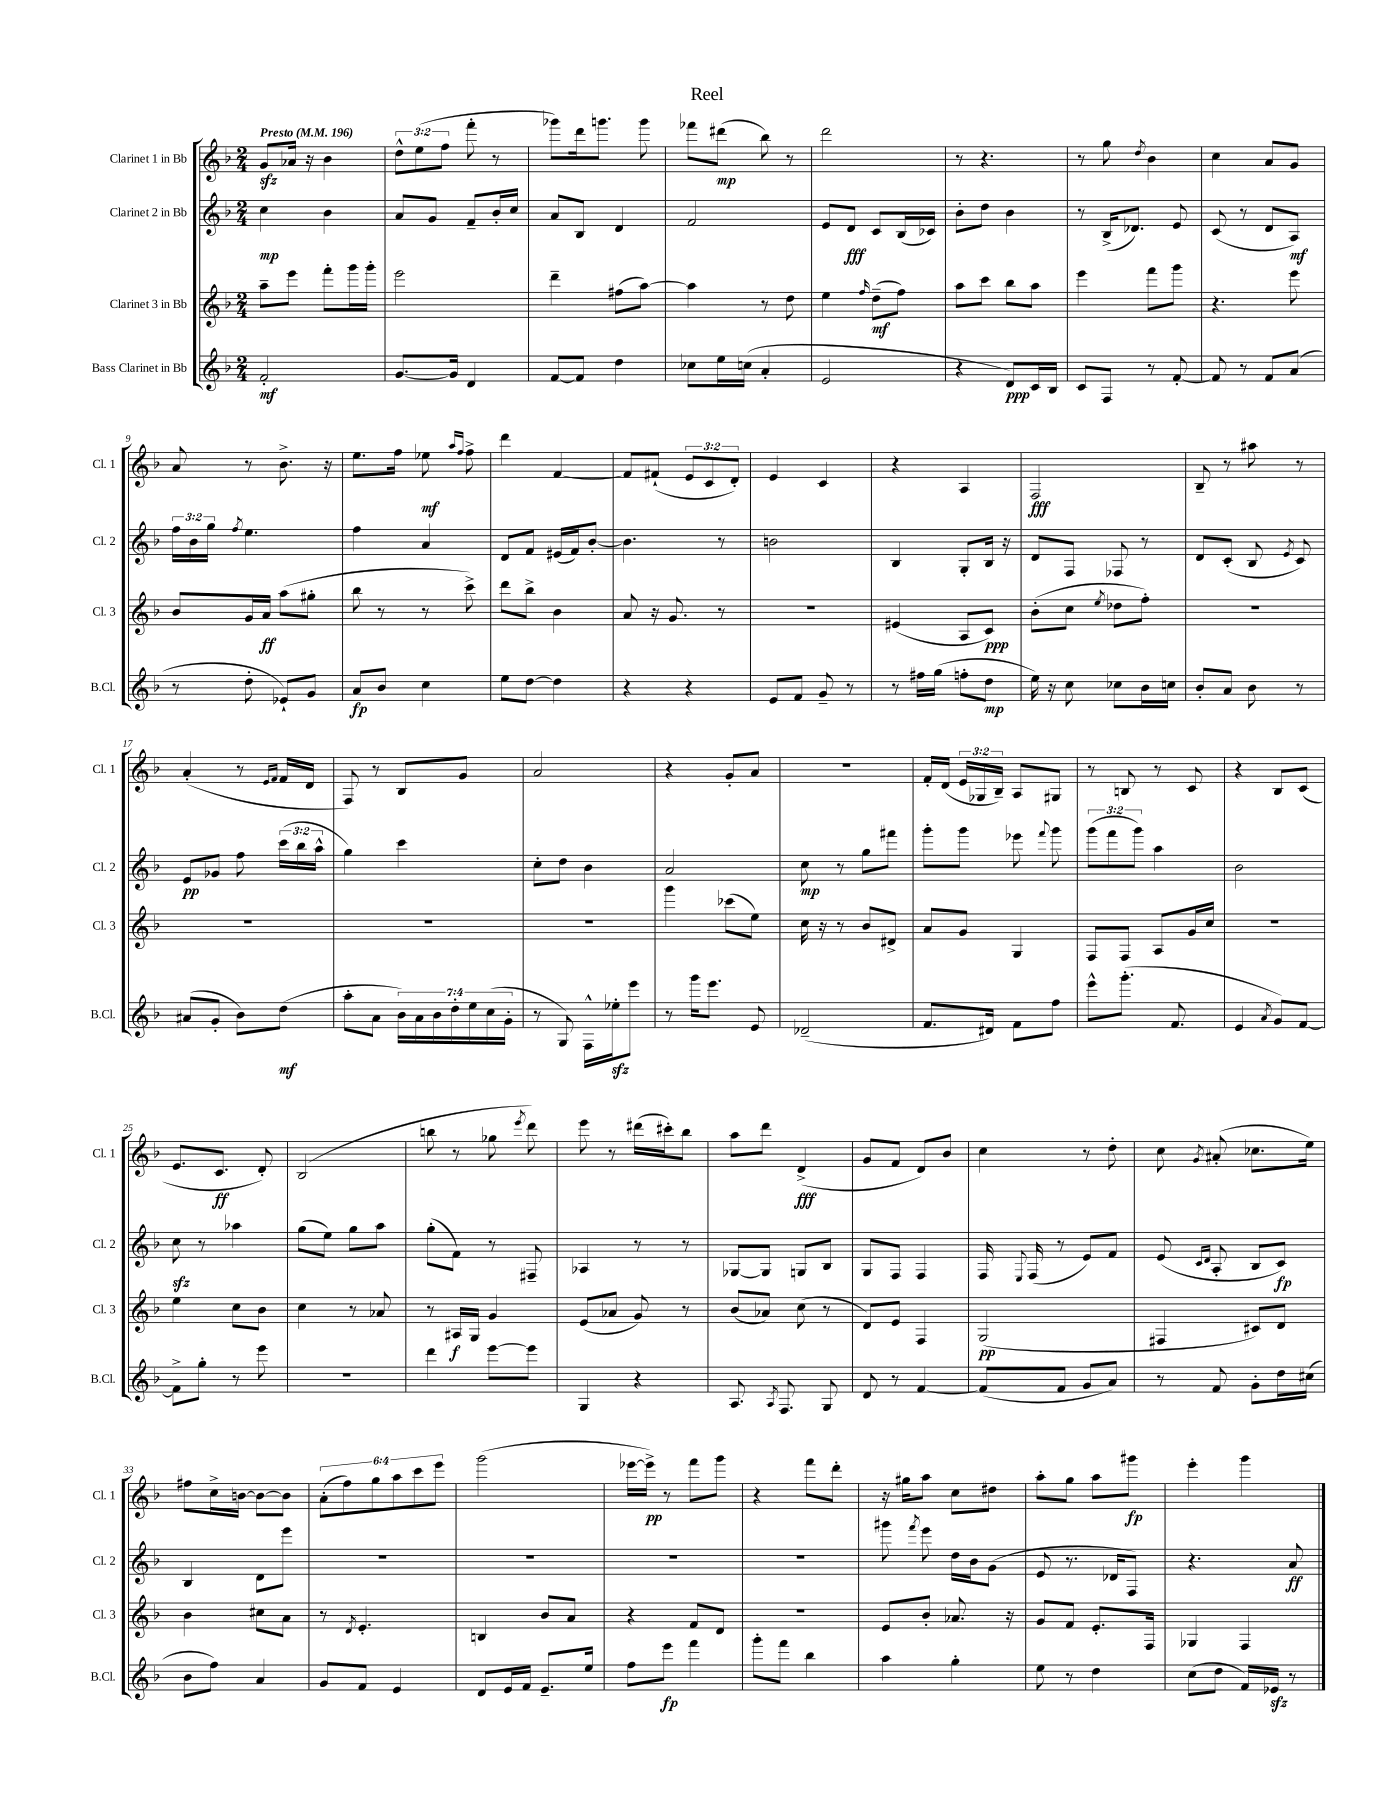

**kern	**kern	**kern	**kern
*staff4	*staff3	*staff2	*staff1
*clefG2	*clefG2	*clefG2	*clefG2
*k[b-]	*k[b-]	*k[b-]	*k[b-]
*M2/4	*M2/4	*M2/4	*M2/4
*MM196	*MM196	*MM196	*MM196
2f'	8aa~	4cc	8g
.	8eee	.	16a-
.	.	.	16r
.	8fff'	4b-	4b-
.	16ggg	.	.
.	16ggg'	.	.
=	=	=	=
[8.g	2eee	8a	12dd^^
.	.	.	(12ee
.	.	8g	.
.	.	.	12ff
16g]	.	.	.
4d	.	8f~	8fff'
.	.	16b-'	8r
.	.	16cc	.
=	=	=	=
[8f	4ddd~	8a	8ggg-)
8f]	.	8B-	16ddd
.	.	.	8.ggg
4dd	(8ff#	4d	.
.	[8aa)	.	8ggg
=	=	=	=
8cc-	4aa]	2f	8fff-
16ee	.	.	(8ddd#
(16cc	.	.	.
4a'	8r	.	8bb-)
.	8dd	.	8r
=	=	=	=
2e	4ee	8e	2ddd
.	.	8d	.
.	16qqff	.	.
.	(8dd~	8c	.
.	8ff)	(16B-	.
.	.	16c-)	.
=	=	=	=
4r	8aa	8b-'	8r
.	8ccc	8dd	4.r
8d)	8bb-	4b-	.
16c	8aa	.	.
16B-	.	.	.
=	=	=	=
8c	4eee	8r	8r
8F	.	(16B-^	8gg
.	.	8.d-)	.
.	.	.	8qdd
8r	8fff	.	4b-
[8f'	8ggg	8e	.
=	=	=	=
8f]	4.r	(8c	4cc
8r	.	8r	.
8f	.	8d	8a
(8a	8eee	8A)	8g
=	=	=	=
8r	8b-	24ff	8a
.	.	24b-	.
.	.	24gg	.
.	.	8qff	.
8dd'	16g	4.ee	8r
.	16a	.	.
8e-`)	(8aa	.	8.b-^
8g	8gg#'	.	.
.	.	.	16r
=	=	=	=
8a	8bb-	4ff	8.ee
8b-	8r	.	.
.	.	.	16ff
4cc	8r	4a	8ee-
.	.	.	16qqaa
.	.	.	16qqff
.	8ccc^)	.	8ff^
=	=	=	=
8ee	8ddd	8d	4ddd
[8dd	8bb-^	8f	.
4dd]	4b-	(16e#	[4f
.	.	16f)	.
.	.	[8b-'	.
=	=	=	=
4r	8a	4.b-]	8f]
.	16r	.	(8f#`
.	8.g	.	.
4r	.	.	12e
.	.	.	12c
.	8r	8r	.
.	.	.	12d')
=	=	=	=
8e	2r	2b	4e
8f	.	.	.
8g~	.	.	4c
8r	.	.	.
=	=	=	=
8r	(4e#	4B-	4r
16ff#	.	.	.
(16gg	.	.	.
8ff'	8A	8G'	4A
8dd	8c)	16B-	.
.	.	16r	.
=	=	=	=
16ee)	(8b-'	8d	2F
16r	.	.	.
8cc	8cc	8F	.
.	8qee	.	.
8cc-	8dd-	8F-	.
16b-	8ff')	8r	.
16cc	.	.	.
=	=	=	=
8b-'	2r	8d	8B-~
8a	.	(8c'	8r
8b-	.	8B-	8aa#
.	.	8qe	.
8r	.	8c)	8r
=	=	=	=
(8a#	2r	8e	(4a'
8g'	.	8g-	.
8b-)	.	8ff	8r
.	.	.	16qqe
.	.	.	16qqf
(8dd	.	(24ccc	16f
.	.	24bb-	.
.	.	.	16d
.	.	24aa^^	.
=	=	=	=
8aa'	2r	4gg)	8F)
8a	.	.	8r
28b-)	.	4ccc	8B-
28a	.	.	.
28b-	.	.	.
28dd'	.	.	.
.	.	.	8g
28ee	.	.	.
(28cc	.	.	.
28g'	.	.	.
=	=	=	=
8r	2r	8cc'	2a
8G)	.	8dd	.
16F^^	.	4b-	.
16ee-'	.	.	.
8eee	.	.	.
=	=	=	=
8r	4ggg	2a	4r
16ggg	.	.	.
8.eee	.	.	.
.	(8ccc-	.	8g'
8e	8ee)	.	8a
=	=	=	=
(2d-~	16cc	8cc	2r
.	16r	.	.
.	8r	8r	.
.	8b-	8gg	.
.	8d#^	8fff#	.
=	=	=	=
8.f	8a	8ggg'	16f'
.	.	.	(16d
.	8g	8ggg	24e
.	.	.	24G-
16d#)	.	.	.
.	.	.	24B-~)
8f	4G	8eee-	8A
.	.	8qqfff	.
8ff	.	8ggg	8G#
=	=	=	=
8eee^^	8F	(12ggg	8r
.	.	12fff	.
(8.ggg'	8F	.	8B
.	.	12ggg)	.
.	8A	4aa	8r
8.f	.	.	.
.	16g	.	8c
.	16cc	.	.
=	=	=	=
4e	2r	2b-	4r
8qa	.	.	.
8g)	.	.	8B-
[8f	.	.	(8c
=	=	=	=
8f^]	4ee	8cc	8.e
8gg'	.	8r	.
.	.	.	8.c
8r	8cc	4aa-	.
8eee	8b-	.	8d')
=	=	=	=
2r	4cc	(8gg	(2B-
.	.	8ee)	.
.	8r	8gg	.
.	8a-	8aa	.
=	=	=	=
4ddd	8r	(8gg'	8bb
.	16A#	8f)	8r
.	16G	.	.
[8eee	4g	8r	8gg-
.	.	.	8qeee
8eee]	.	8F#~	8ddd)
=	=	=	=
4G	(8e	4A-	8eee
.	8a-	.	8r
4r	8g)	8r	(16ddd#
.	.	.	16ccc#')
.	8r	8r	8bb-
=	=	=	=
8.A	(8b-	[8G-	8aa
.	8a-)	8G-]	8ddd
8qA	.	.	.
8.F	.	.	.
.	(8cc	8G	(4d^
8G	8r	8B-	.
=	=	=	=
8d	8d)	8G	8g
8r	8e	8F	8f
[4f	4F	4F	8d)
.	.	.	8b-
=	=	=	=
(8f]	(2G	16F	4cc
.	.	8qqE	.
.	.	(16F	.
8f	.	8r	.
8g	.	8e)	8r
8a)	.	8f	8dd'
=	=	=	=
8r	4F#	(8e	8cc
.	.	16qqc	.
.	.	16qqd	8qg
8f	.	8A'	(8a#'
8g'	8c#)	8B-	8.cc-
16dd	8d	8c)	.
(16cc#	.	.	16ee)
=	=	=	=
8b-	4b-	4B-	8ff#
8ff)	.	.	16cc^
.	.	.	[16b
4a	8cc#	8d	8b_
.	8a	8eee	8b]
=	=	=	=
8g	8r	2r	(12a'
.	.	.	12ff)
.	8qd	.	.
8f	4.e'	.	.
.	.	.	12gg
4e	.	.	12aa
.	.	.	12ccc
.	.	.	12eee
=	=	=	=
8d	4B	2r	(2ggg
16e	.	.	.
16f	.	.	.
8.e~	8b-	.	.
.	8a	.	.
16ee	.	.	.
=	=	=	=
8ff	4r	2r	[16eee-
.	.	.	16eee-^])
8eee	.	.	8r
4fff	8f	.	8fff
.	8d	.	8ggg
=	=	=	=
8ggg'	2r	2r	4r
8fff	.	.	.
4bb-	.	.	8fff
.	.	.	8ddd'
=	=	=	=
4aa	8e	8ggg#	16r
.	.	.	16gg#
.	.	8qfff	.
.	8b-'	8eee	8aa
4gg'	8.a-	16dd	8cc
.	.	16b-	.
.	.	(8g	8dd#
.	16r	.	.
=	=	=	=
8ee	8g	8e	8aa'
8r	8f	8.r	8gg
4dd	8.e'	.	8aa
.	.	16d-	.
.	.	8F)	8ggg#
.	16F	.	.
=	=	=	=
(8cc	4G-	4.r	4eee'
8dd	.	.	.
16f)	4F	.	4ggg
16e-	.	.	.
8r	.	8a	.
==	==	==	==
*-	*-	*-	*-
